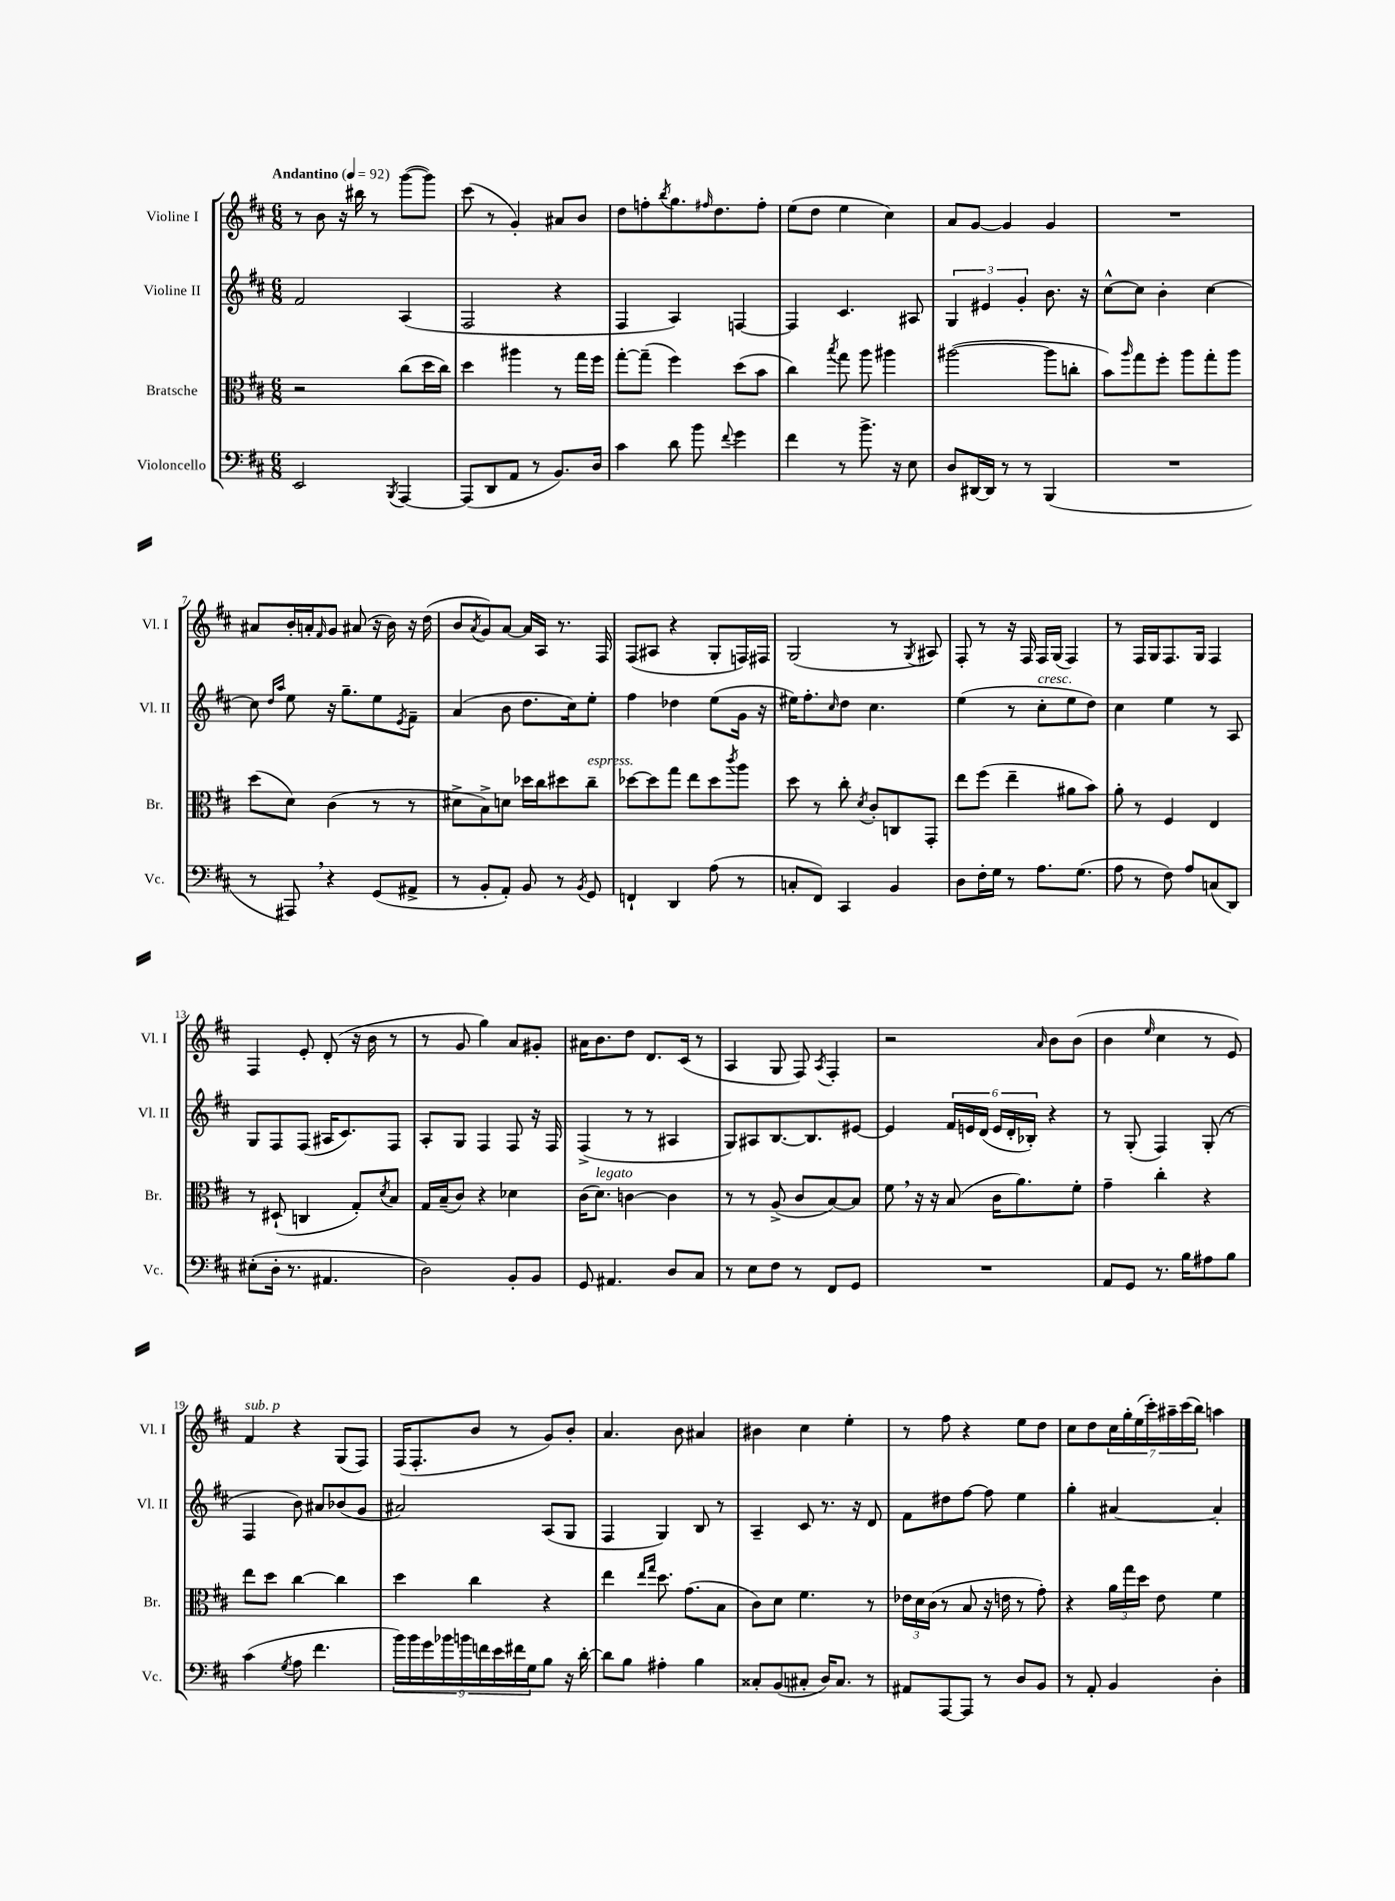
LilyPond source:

<<
\new StaffGroup <<
\new Staff = "s0" \with { instrumentName = "Violine I" shortInstrumentName = "Vl. I" } {
    \clef treble \key d \major \numericTimeSignature \time 6/8 \tempo "Andantino" 4 = 92
    r8 b'8 r16 bis''16 r8 g'''8~( g'''8) |
    cis'''8( r8 g'4-.) ais'8 b'8 |
    d''8 f''8-. \acciaccatura { b''8 } g''8. \grace { fis''16 } d''8. fis''8-. |
    e''8( d''8 e''4 cis''4) |
    a'8 g'8~ g'4 g'4 |
    R2. |
    ais'8 b'16-. a'16-. \grace { fis'16 } g'8 ais'8( r16 b'16) r16 d''16( |
    b'8 \acciaccatura { a'8 } g'8) a'8~ a'16 a16 r8. fis16 |
    fis8( ais8 r4 g8-. f16) fis16 |
    g2( r8 \acciaccatura { g8 } ais8) |
    fis8-. r8 r16 fis16 fis16 g16( fis4) |
    r8 fis16 g16 fis8. g16 fis4 |
    fis4 e'8-. d'8-.( r16 b'16 r8 |
    r8 g'8 g''4) a'8 gis'8-. |
    ais'16 b'8. d''8 d'8. cis'16( r8 |
    a4 g8 fis8) \acciaccatura { a8 } fis4-. |
    r2 \grace { a'16 } b'8 b'8( |
    b'4 \grace { e''16 } cis''4 r8 e'8) |
    fis'4^\markup { \italic "sub. p" } r4 g8( fis8) |
    fis16( fis8.-. b'8 r8 g'8) b'8-. |
    a'4. b'8 ais'4 |
    bis'4 cis''4 e''4-. |
    r8 fis''8 r4 e''8 d''8 |
    cis''8 d''8 \tuplet 7/4 { cis''16 g''16-. e''16( cis'''16-.) ais''16-- cis'''16( b''16) } a''4 \bar "|." |
}
\new Staff = "s1" \with { instrumentName = "Violine II" shortInstrumentName = "Vl. II" } {
    \clef treble \key d \major \numericTimeSignature \time 6/8
    fis'2 a4( |
    fis2 r4 |
    fis4 a4) f4~ |
    f4 cis'4. ais8 |
    \tuplet 3/2 { g4 eis'4 g'4-. } b'8. r16 |
    cis''8~-^ cis''8 b'4-. cis''4~ |
    cis''8 \grace { d''16 a''16 } e''8 r16 g''8.-- e''8 \acciaccatura { e'8 } fis'8-- |
    a'4( b'8 d''8. cis''16) e''8-. |
    fis''4 des''4 e''8( g'16 r16 |
    eis''16) fis''8.-. \grace { cis''16 } d''8 cis''4. |
    e''4( r8 cis''8-.^\markup { \italic "cresc." } e''8 d''8) |
    cis''4 e''4 r8 a8 |
    g8 fis8 fis8( ais16 cis'8.) fis8 |
    a8-. g8 fis4 fis8 r16 fis16 |
    fis4->( r8 r8 ais4 |
    g8) ais8 b8.~ b8. eis'8~ |
    eis'4 \tuplet 6/4 { fis'16 e'16 d'16( e'16 d'16-. bes16-.) } r4 |
    r8 g8-.( fis4) g8-.( r8 |
    fis4 b'8) ais'8 bes'8( g'8 |
    ais'2) a8( g8 |
    fis4 g4) b8 r8 |
    a4-- cis'8 r8. r16 d'8 |
    fis'8 dis''8 fis''8~ fis''8 e''4 |
    g''4-. ais'4~ ais'4-. \bar "|." |
}
\new Staff = "s2" \with { instrumentName = "Bratsche" shortInstrumentName = "Br." } {
    \clef alto \key d \major \numericTimeSignature \time 6/8
    r2 cis''8( d''16 cis''16) |
    d''4 ais''4 r8 g''16 fis''16 |
    g''8~-. g''8--( fis''4) d''8( b'8 |
    cis''4) \acciaccatura { b''8 } g''8 a''8 ais''4 |
    ais''2~( ais''8 c''8-. |
    b'8) \grace { a''16 } g''8 fis''8-. a''8 g''8-. a''8 |
    d''8( d'8) cis'4( r8 r8 |
    dis'8-> b8->) d'8 des''16 cis''16 dis''8 cis''8--^\markup { \italic "espress." } |
    des''8~ des''8 g''8 e''8 des''8 \acciaccatura { cis'''8 } a''8 |
    d''8 r8 cis''8-. \acciaccatura { d'8 } cis'8-. c8 g,8-. |
    e''8 fis''8( e''4-- ais'8 b'8) |
    a'8-. r8 fis4 e4 |
    r8 dis8-!( c4 g8-.) \acciaccatura { d'8 } b8 |
    g16 b16--( cis'8) r4 des'4 |
    cis'16( d'8.^\markup { \italic "legato" }) c'4~ c'4 |
    r8 r8 a8->( cis'8 b8~) b8 |
    fis'8 \breathe r16 r16 b8( cis'16 a'8.) fis'8-. |
    g'4-- cis''4-. r4 |
    e''8 d''8 cis''4~ cis''4 |
    d''4 cis''4 r4 |
    e''4 \grace { e''16 g''16 } d''8. g'8.( b8 |
    cis'8) d'8 fis'4. r8 |
    \tuplet 3/2 { ees'16 d'16 cis'16( } r8 b8 r16 e'16 r8 g'8-.) |
    r4 \tuplet 3/2 { a'16 g''16 d''16 } e'8 fis'4 \bar "|." |
}
\new Staff = "s3" \with { instrumentName = "Violoncello" shortInstrumentName = "Vc." } {
    \clef bass \key d \major \numericTimeSignature \time 6/8
    e,2 \acciaccatura { b,,8 } a,,4~ |
    a,,8( d,8 a,8 r8 b,8.) d16 |
    cis'4 d'8 b'8 \appoggiatura { fis'8 } g'4 |
    fis'4 r8 b'8.-> r16 e8 |
    d8 dis,16~ dis,16 r8 r8 b,,4( |
    R2. |
    r8 ais,,8) \breathe r4 g,8( ais,8-> |
    r8 b,8-. a,8-.) b,8 r8 \acciaccatura { b,8 } g,8 |
    f,4-! d,4 a8( r8 |
    c8-. fis,8) cis,4 b,4 |
    d8 fis16-. g16 r8 a8. g8.( |
    a8 r8 fis8) a8 c8( d,8) |
    eis8-.( d16-. r8. ais,4. |
    d2) b,8-. b,8 |
    g,8 ais,4. d8 cis8 |
    r8 e8 fis8 r8 fis,8 g,8 |
    R2. |
    a,8 g,8 r8. b16 ais8 b8 |
    cis'4( \acciaccatura { g8 } a8 fis'4. |
    \tuplet 9/8 { b'16) b'16 g'16 bes'16 b'16 f'16 e'16 fis'16 g16 } b8 r16 d'16~-. |
    d'8 b8 ais4-. b4 |
    cisis8-. b,8( cis8-. d16) cis8. r8 |
    ais,8 a,,8~ a,,8 r8 d8 b,8 |
    r8 a,8-. b,4 d4-. \bar "|." |
}
>>
>>
